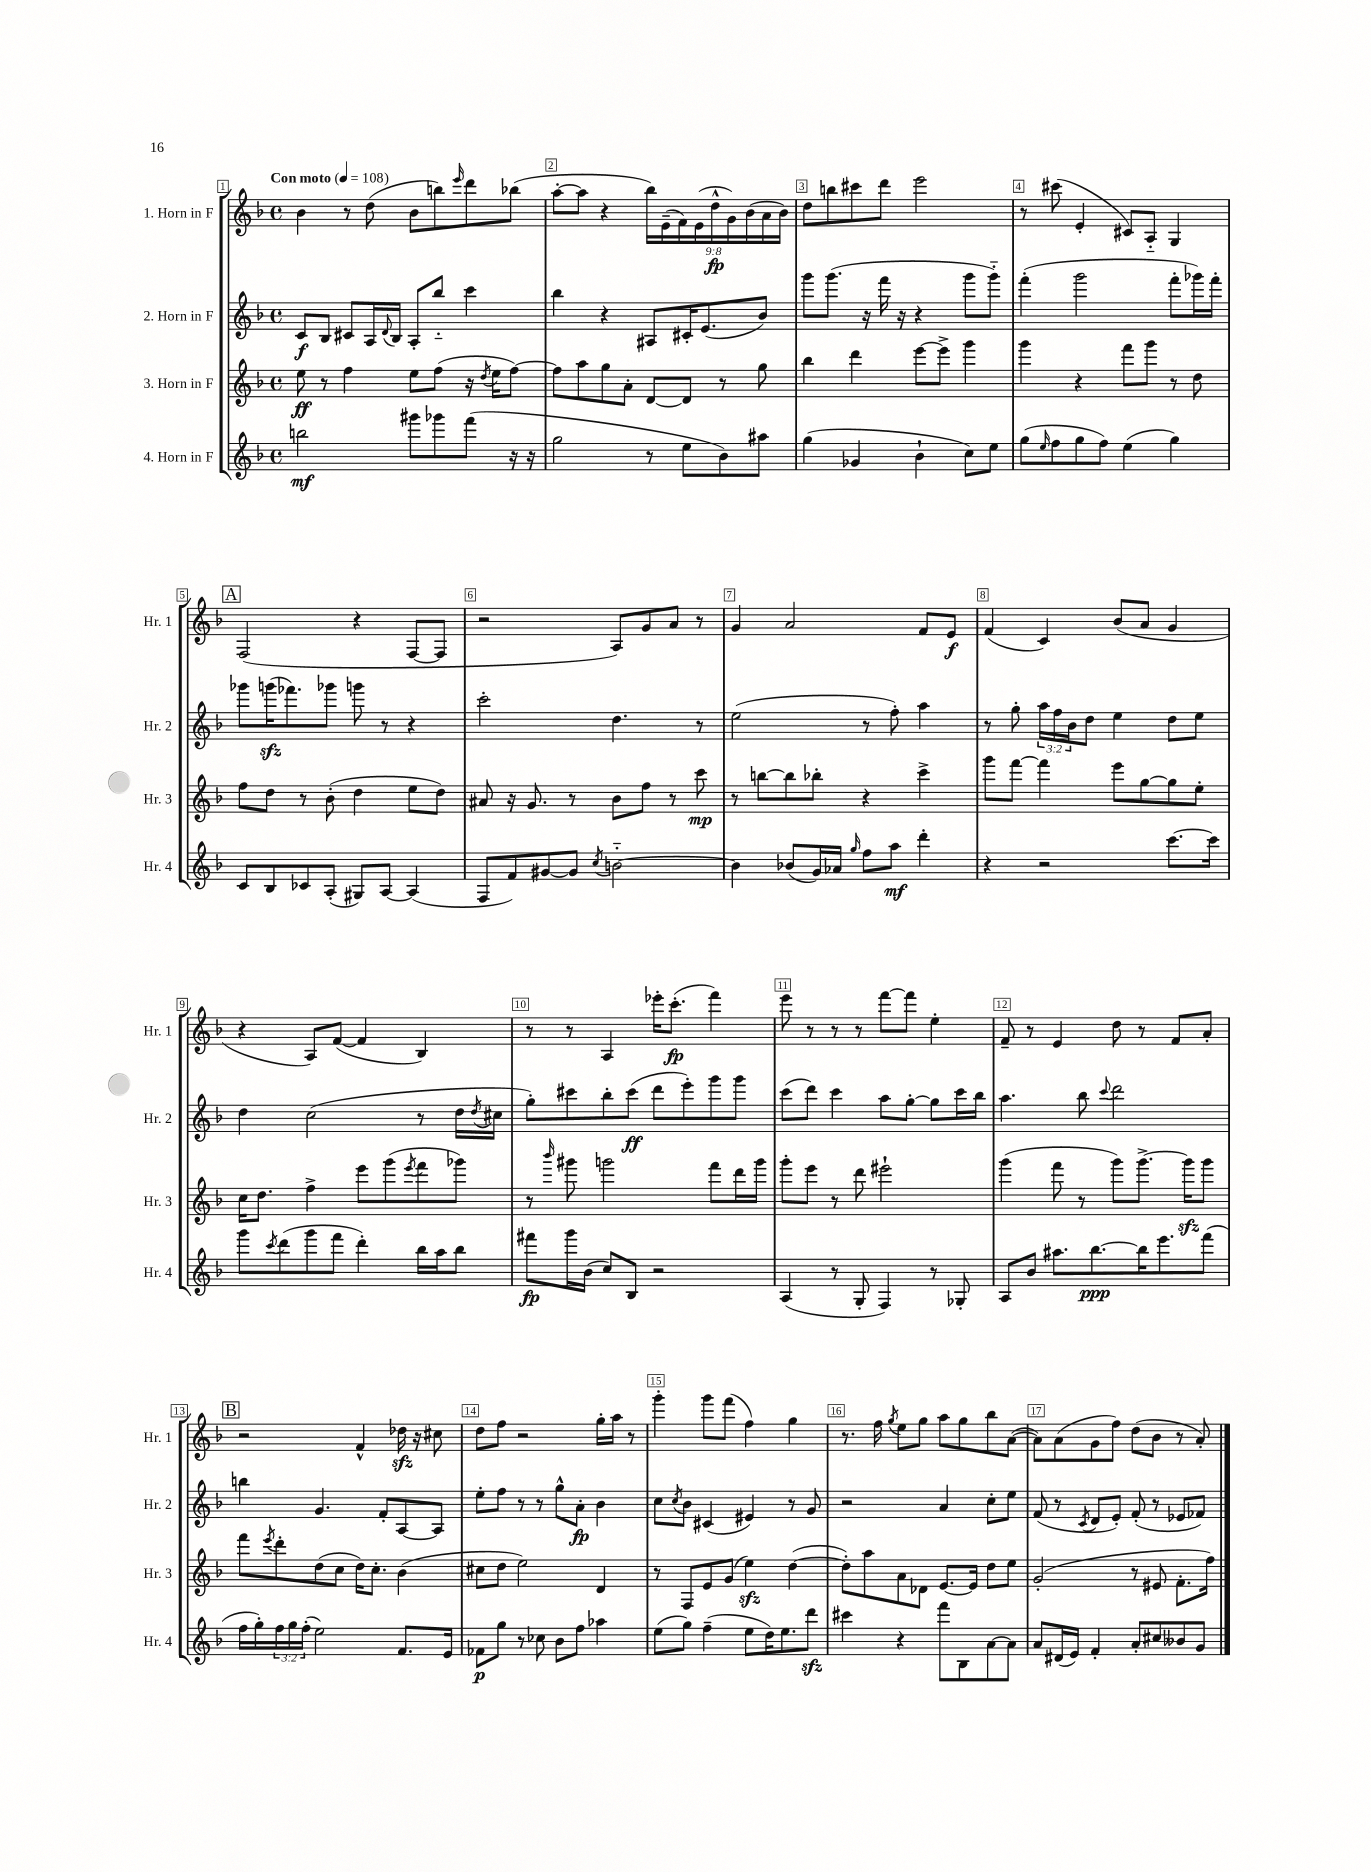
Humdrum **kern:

**kern	**dynam	**kern	**dynam	**kern	**dynam	**kern	**dynam
*part4	*part4	*part3	*part3	*part2	*part2	*part1	*part1
*staff4	*staff4	*staff3	*staff3	*staff2	*staff2	*staff1	*staff1
*I"4. Horn in F	*	*I"3. Horn in F	*	*I"2. Horn in F	*	*I"1. Horn in F	*
*I'Hr. 4	*	*I'Hr. 3	*	*I'Hr. 2	*	*I'Hr. 1	*
*clefG2	*	*clefG2	*	*clefG2	*	*clefG2	*
*k[b-]	*	*k[b-]	*	*k[b-]	*	*k[b-]	*
*M4/4	*	*M4/4	*	*M4/4	*	*M4/4	*
*met(c)	*	*met(c)	*	*met(c)	*	*met(c)	*
*MM108	*	*MM108	*	*MM108	*	*MM108	*
=1	=1	=1	=1	=1	=1	=1	=1
!	!	!	!	!	!	!LO:TX:a:B:t=Con moto	!
2bbn\	mf	8ee\	ff	8c/L	f	4b-\	.
.	.	8r	.	8B-/J	.	.	.
.	.	4ff\	.	8c#X/L	.	8r	.
.	.	.	.	16A/L	.	(8dd\	.
.	.	.	.	8qqd/	.	.	.
.	.	.	.	16B-/JJ	.	.	.
8ggg#X\L	.	8ee\L	.	8A'/L	.	8b-\L	.
8ggg-X\	.	(8ff\J	.	8bb-/J	.	8bbn\)	.
.	.	.	.	.	.	16qqeee/	.
(8fff\J	.	16r	.	4ccc\	.	8ddd\	.
.	.	8qdd/	.	.	.	.	.
.	.	16ee\KL	.	.	.	.	.
16r	.	[8ff\J)	.	.	.	(8bb-X\J	.
16r	.	.	.	.	.	.	.
=2	=2	=2	=2	=2	=2	=2	=2
2gg\	.	8ff\L]	.	4bb-\	.	[8aa'\L	.
.	.	8aa\	.	.	.	8aa\J]	.
.	.	8gg\	.	4r	.	4r	.
.	.	8a'\J	.	.	.	.	.
8r	.	[8d/L	.	8A#X/L	.	18bb-\LL)	.
.	.	.	.	.	.	(18e~\	.
.	.	.	.	.	.	18f\)	.
8ee\L	.	8d/J]	.	16c#X'/K	.	.	.
.	.	.	.	.	.	(18e\	.
.	.	.	.	(8.e/	.	.	.
.	.	.	.	.	.	18dd^^\	fp
8b-\)	.	8r	.	.	.	.	.
.	.	.	.	.	.	18g\)	.
.	.	.	.	.	.	(18b-\	.
8aa#X\J	.	8gg\	.	8b-/J)	.	.	.
.	.	.	.	.	.	18a\	.
.	.	.	.	.	.	18b-\JJ)	.
=3	=3	=3	=3	=3	=3	=3	=3
(4gg\	.	4bb-\	.	8ggg\L	.	8dd\L	.
.	.	.	.	(8.ggg\J	.	8bbn\	.
4g-X/	.	4ddd\	.	.	.	8ccc#X\	.
.	.	.	.	16r	.	.	.
.	.	.	.	16fff\	.	8ddd\J	.
.	.	.	.	16r	.	.	.
4b-`\	.	[8eee\L	.	4r	.	2eee\	.
.	.	8eee^\J]	.	.	.	.	.
8cc\L)	.	4ggg\	.	8ggg\L	.	.	.
8ee\J	.	.	.	8ggg\J)	.	.	.
=4	=4	=4	=4	=4	=4	=4	=4
(8gg\L	.	4ggg\	.	(4fff'\	.	8r	.
16qqee/	.	.	.	.	.	.	.
8ff\	.	.	.	.	.	(8ccc#X\	.
8gg\	.	4r	.	2ggg\	.	4e'/	.
8ff\J)	.	.	.	.	.	.	.
(4ee\	.	8fff\L	.	.	.	8c#X/L)	.
.	.	8ggg\J	.	.	.	8A/J	.
4gg\)	.	8r	.	8fff'\L	.	4G/	.
.	.	8dd\	.	16ggg-X\L)	.	.	.
.	.	.	.	16fff'\JJ	.	.	.
!!LO:LB:g=z
!!LO:REH:place=s1:t=A
=5	=5	=5	=5	=5	=5	=5	=5
8c/L	.	8ff\L	.	8ggg-X\L	.	(2F/	.
8B-/	.	8dd\J	.	(16gggnzz\K	.	.	.
.	.	.	.	8.fff-X\)	.	.	.
8c-X/	.	8r	.	.	.	.	.
(8A'/J	.	(8b-'\	.	8ggg-X\J	.	.	.
8G#X/L)	.	4dd\	.	8gggn\	.	4r	.
[8A/J	.	.	.	8r	.	.	.
(4A/]	.	8ee\L	.	4r	.	[8F/L	.
.	.	8dd\J)	.	.	.	8F/J]	.
=6	=6	=6	=6	=6	=6	=6	=6
8F/L	.	8a#X/	.	2ccc'\	.	2r	.
8f/)	.	16r	.	.	.	.	.
.	.	8.g/	.	.	.	.	.
[8g#X/	.	.	.	.	.	.	.
8g#/J]	.	8r	.	.	.	.	.
8qcc/	.	.	.	.	.	.	.
[2bn\	.	8b-\L	.	4.dd\	.	8A/L)	.
.	.	8ff\J	.	.	.	8g/	.
.	.	8r	.	.	.	8a/J	.
.	.	8ccc\	mp	8r	.	8r	.
=7	=7	=7	=7	=7	=7	=7	=7
4b\]	.	8r	.	(2ee\	.	4g/	.
.	.	[8bbn\L	.	.	.	.	.
(8b-X/L	.	8bb\]	.	.	.	2a/	.
16g/L)	.	8bb-X'\J	.	.	.	.	.
16a-X/JJ	.	.	.	.	.	.	.
16qqgg/	.	.	.	.	.	.	.
8ff\L	.	4r	.	8r	.	.	.
8aa\J	mf	.	.	8ff'\)	.	.	.
4ddd'\	.	4ccc^\	.	4aa\	.	8f/L	.
.	.	.	.	.	.	8e/J	f
=8	=8	=8	=8	=8	=8	=8	=8
4r	.	8ggg\L	.	8r	.	(4f/	.
.	.	[8fff\J	.	8gg'\	.	.	.
2r	.	4fff\]	.	24aa\LL	.	4c/)	.
.	.	.	.	24ff\	.	.	.
.	.	.	.	24b-\J	.	.	.
.	.	.	.	8dd\J	.	.	.
.	.	8eee\L	.	4ee\	.	(8b-/L	.
.	.	[8gg\	.	.	.	8a/J	.
[8.ccc\L	.	8gg\]	.	8dd\L	.	4g/	.
.	.	8ee'\J	.	8ee\J	.	.	.
16ccc\Jk]	.	.	.	.	.	.	.
!!LO:LB:g=z
=9	=9	=9	=9	=9	=9	=9	=9
8ggg\L	.	16cc\KL	.	4dd\	.	4r	.
.	.	8.dd\J	.	.	.	.	.
8qccc/	.	.	.	.	.	.	.
(8ddd\	.	.	.	.	.	.	.
8ggg\	.	4ff^\	.	(2cc\	.	8A/L)	.
8fff\J	.	.	.	.	.	([8f/J	.
4ddd'\)	.	8eee\L	.	.	.	4f/]	.
.	.	(8ggg\	.	.	.	.	.
.	.	8qeee/	.	.	.	.	.
16bb-\LL	.	8fff\	.	8r	.	4B-/)	.
16aa\J	.	.	.	.	.	.	.
8bb-\J	.	8ggg-X\J)	.	16dd\LL	.	.	.
.	.	.	.	8qdd/	.	.	.
.	.	.	.	16cc#X\JJ	.	.	.
=10	=10	=10	=10	=10	=10	=10	=10
8fff#X\L	fp	8r	.	8gg'\L)	.	8r	.
.	.	16qqbbb-/	.	.	.	.	.
16ggg\L	.	8ggg#X\	.	8ccc#X\	.	8r	.
(16b-\JJ	.	.	.	.	.	.	.
8cc/L)	.	2gggn\	.	8bb-'\	.	4A/	.
8B-/J	.	.	.	(8ccc#\J	ff	.	.
2r	.	.	.	8ddd\L	.	16eee-X'\KL	.
.	.	.	.	.	.	(8.ccc'\J	fp
.	.	.	.	8eee'\)	.	.	.
.	.	8fff\L	.	8ggg\	.	4fff\)	.
.	.	16ddd\L	.	8ggg\J	.	.	.
.	.	16ggg\JJ	.	.	.	.	.
=11	=11	=11	=11	=11	=11	=11	=11
(4A/	.	8ggg'\L	.	(8ccc\L	.	8eee\	.
.	.	8eee\J	.	8ddd\J)	.	8r	.
8r	.	8r	.	4ccc\	.	8r	.
8G'/	.	8ddd\	.	.	.	8r	.
4F/)	.	2eee#X`\	.	8aa\L	.	[8fff\L	.
.	.	.	.	[8gg'\J	.	8fff\J]	.
8r	.	.	.	8gg\L]	.	4ee'\	.
8G-X'/	.	.	.	16ccc\L	.	.	.
.	.	.	.	16bb-\JJ	.	.	.
=12	=12	=12	=12	=12	=12	=12	=12
8A/L	.	(4ggg\	.	4.aa\	.	8f~/	.
8b-/J	.	.	.	.	.	8r	.
8.aa#X\L	.	8fff\	.	.	.	4e/	.
.	.	8r	.	8bb-\	.	.	.
[8.bb-\	ppp	.	.	.	.	.	.
.	.	.	.	8qqccc/	.	.	.
.	.	8ggg\L)	.	2ddd\	.	8dd\	.
16bb-\K]	.	[8.ggg^\J	.	.	.	8r	.
8.eee\	.	.	.	.	.	.	.
.	.	.	.	.	.	8f/L	.
.	.	16gggzz\KL]	.	.	.	.	.
(8fff\J	.	8ggg\J	.	.	.	8a'/J	.
!!LO:LB:g=z
!!LO:REH:place=s1:t=B
=13	=13	=13	=13	=13	=13	=13	=13
16ff\LL	.	8fff\L	.	4bbn\	.	2r	.
16gg'\)	.	.	.	.	.	.	.
.	.	8qeee/	.	.	.	.	.
24ff\	.	8ddd'\	.	.	.	.	.
24gg\	.	.	.	.	.	.	.
(24ff'\JJ	.	.	.	.	.	.	.
2ee\)	.	(8dd\	.	4.g/	.	.	.
.	.	8cc\J	.	.	.	.	.
.	.	16dd\KL)	.	.	.	4f^^/	.
.	.	8.cc'\J	.	.	.	.	.
.	.	.	.	8f'/L	.	.	.
8.f/L	.	(4b-\	.	[8A/	.	16dd-Xzz\	.
.	.	.	.	.	.	16r	.
.	.	.	.	8A/J]	.	8cc#X\	.
16e/Jk	.	.	.	.	.	.	.
=14	=14	=14	=14	=14	=14	=14	=14
8f-X\L	p	8cc#X\L	.	8ee'\L	.	8dd\L	.
8gg\J	.	8dd\J	.	8ff\J	.	8ff\J	.
8r	.	2ee\)	.	8r	.	2r	.
8cc-X\	.	.	.	8r	.	.	.
8b-\L	.	.	.	8gg^^\L	.	.	.
8ff\J	.	.	.	8a'\J	fp	.	.
4aa-X\	.	4d/	.	4b-\	.	16gg'\LL	.
.	.	.	.	.	.	16aa\JJ	.
.	.	.	.	.	.	8r	.
=15	=15	=15	=15	=15	=15	=15	=15
(8ee\L	.	8r	.	8cc\L	.	4ggg'\	.
.	.	.	.	8qcc/	.	.	.
8gg\J)	.	8F/L	.	8b-\J	.	.	.
(4ff~\	.	8e/	.	(4c#X/	.	8ggg\L	.
.	.	(8g/J	.	.	.	(8fff\J	.
8ee\L	.	4eezz\)	.	4e#X/)	.	4ff\)	.
16dd\K)	.	.	.	.	.	.	.
8.ee\	.	.	.	.	.	.	.
.	.	([4dd\	.	8r	.	4gg\	.
8dddzz\J	.	.	.	8g/	.	.	.
=16	=16	=16	=16	=16	=16	=16	=16
4ccc#X\	.	8dd'\L])	.	2r	.	8.r	.
.	.	8aa\	.	.	.	.	.
.	.	.	.	.	.	16ff\	.
.	.	.	.	.	.	8qgg/	.
4r	.	8a\	.	.	.	8ee\L	.
.	.	8d-X\J	.	.	.	8gg\J	.
8fff\L	.	[8.e/L	.	4a/	.	8aa\L	.
8B-\	.	.	.	.	.	8gg\	.
.	.	16e/Jk]	.	.	.	.	.
[8a\	.	8dd\L	.	8cc'\L	.	8bb-\	.
8a\J]	.	8ee\J	.	8ee\J	.	([8a\J	.
=17	=17	=17	=17	=17	=17	=17	=17
8a/L	.	(2g'/	.	(8f/	.	8a\L])	.
(16d#X/L	.	.	.	8r	.	(8a\	.
16e/JJ)	.	.	.	.	.	.	.
.	.	.	.	8qc/	.	.	.
4f'/	.	.	.	8d/L	.	8g\	.
.	.	.	.	8e'/J)	.	8ff\J)	.
8a'/L	.	8r	.	(8f'/	.	(8dd\L	.
8cc#X/	.	8e#X/	.	8r	.	8b-\J	.
8b--X/	.	8.f'\L	.	8e-X/L	.	8r	.
8g/J	.	.	.	8f-X/J)	.	8a'/)	.
.	.	16ff\Jk)	.	.	.	.	.
==	==	==	==	==	==	==	==
*-	*-	*-	*-	*-	*-	*-	*-
